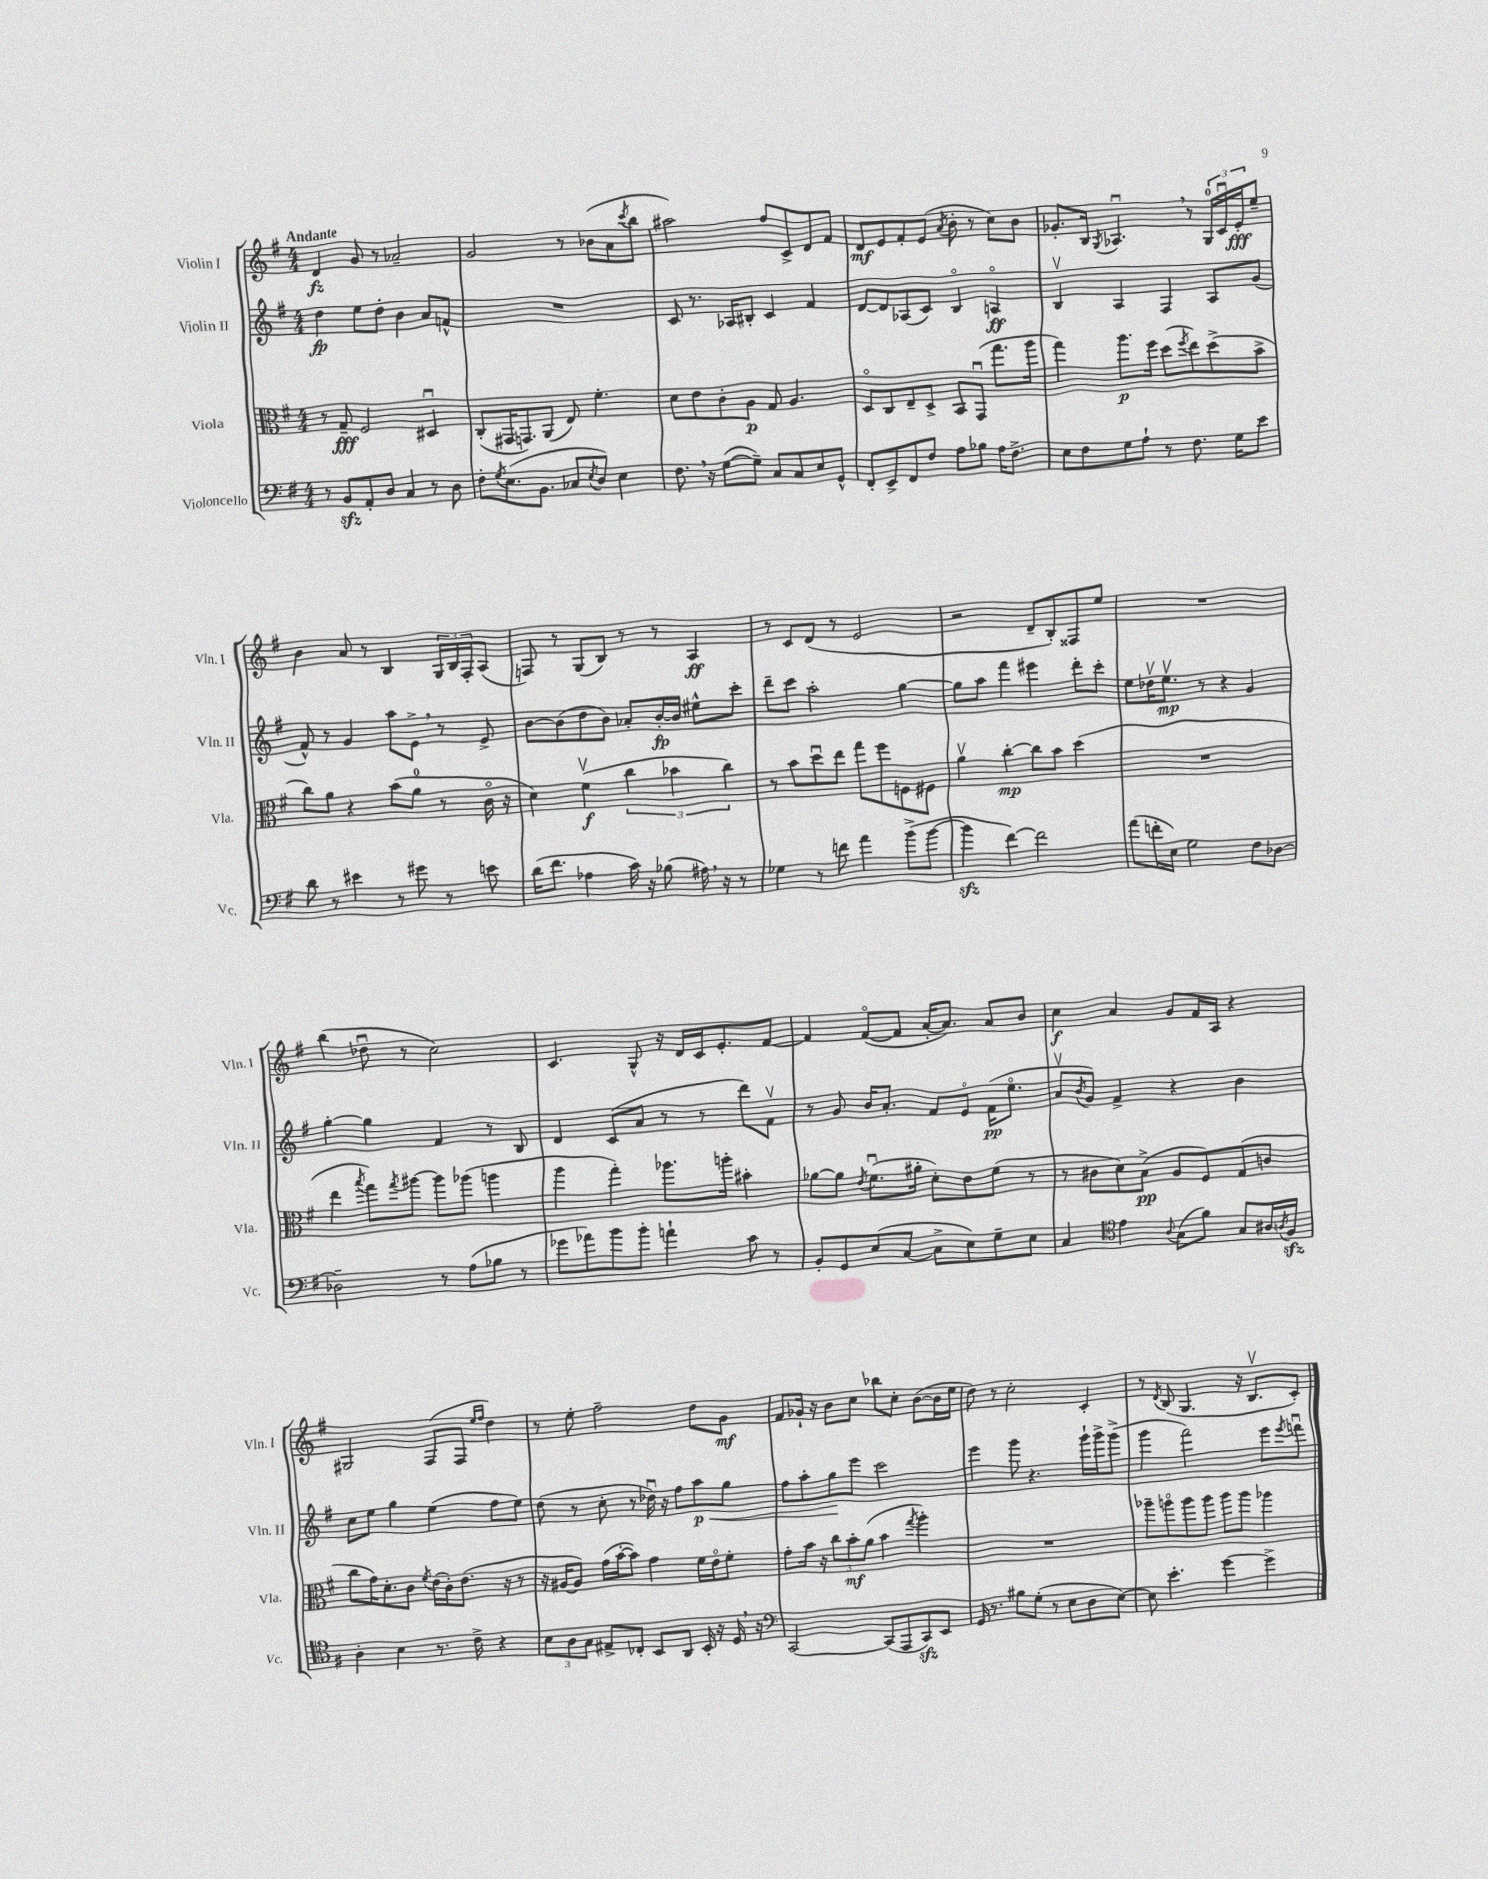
<<
\new StaffGroup <<
\new Staff = "s0" \with { instrumentName = "Violin I" shortInstrumentName = "Vln. I" } {
    \clef treble \key g \major \numericTimeSignature \time 4/4 \tempo "Andante"
    d'4\fz g'8 r8 aes'2-- |
    g'2 r8 bes'8( a'8 \acciaccatura { c'''8 } b''8 |
    ais''2) fis''8 c'8-> d'8 fis'8 |
    d'8\mf e'8 fis'8-. e'8( \acciaccatura { a'8 } b'8-. r8 c''8) b'8 |
    ges'8.-. b16 \acciaccatura { g8 } aes4.\downbow \breathe r8 \tuplet 3/2 { g16-0 c'16\downbow e'16-.\fff } e''8-- |
    b'4 a'8 r8 b4 \tuplet 3/2 { g16 b16 fis16-. } a8( |
    f8) r8 g8( b8) r8 r8 a4\ff |
    r8 c'8 d'8( r8 e'2 |
    r2 d'8-- b8-.) fisis8 e''8 |
    R1 |
    b''4( des''8\downbow r8 c''2) |
    c'4. g8-^ r16 d'16 c'16 e'8.-. fis'8~ |
    fis'4 fis'8~\flageolet( fis'8 a'16~-. a'8.) a'8 b'8 |
    c''4\f a'4 g'8 fis'16 a16 r4 |
    gis2 fis8( fis8 \grace { e''16 fis''16 } d''4) |
    r8 e''8-. fis''2-- d''8 g'8\mf |
    fis'8 ges'16-! r16 b'8 c''8 bes''8 c''8-. b'8~( b'16 e''16 |
    d''8) r8 c''2-. c'4-. |
    r8 \acciaccatura { d'8 } b8( g4. r16 b8.\upbow c'8-.) \bar "|." |
}
\new Staff = "s1" \with { instrumentName = "Violin II" shortInstrumentName = "Vln. II" } {
    \clef treble \key g \major \numericTimeSignature \time 4/4
    d''4\fp e''8 d''8-. b'4 a'8 f'8-^ |
    R1 |
    c'8 r8. aes16 bis8-. c'4 fis'4 |
    d'8~ d'8 aes8( c'8) b4\flageolet a4\flageolet\ff |
    b4\upbow a4 fis4 a8 g'8( |
    fis'8-^) r8 g'4 a''8 e'8-> \breathe r8 e'8-> |
    b'8~ b'8( d''8 b'8) aes'8-. b'16~-.\fp b'16 eis''8-^ c'''8-. |
    d'''8-- c'''8 a''2-. g''4~ |
    g''8 a''8 fis'''4 eis'''4 d'''8-. c'''8-. |
    e''8 des''16\upbow e''8.\upbow\mp r8 r4 g'4 |
    g''4~-. g''4 fis'4 r8 b8 |
    d'4 c'8( a'8 r8 r8 d'''8) fis'8\upbow |
    r8 g'8 b'16 a'8.-. fis'8 e'8\flageolet fis'16\pp( e''8.\flageolet |
    a'8\upbow \acciaccatura { b'8 } g'8) fis'4-> r4 b'4 |
    c''8 e''8 g''4 e''4( fis''8 e''8) |
    d''8( r8 c''8-. r8 des''16\downbow) r16 fis''8 a''8\p\< g''8 |
    fis''8 a''8-. g''8\! e'''8 c'''2 |
    e'''4 g'''8 r4. g'''16-! g'''16-> g'''8->( |
    g'''4 fis'''2) e'''8 \acciaccatura { e'''8 } f'''8\downbow \bar "|." |
}
\new Staff = "s2" \with { instrumentName = "Viola" shortInstrumentName = "Vla." } {
    \clef alto \key g \major \numericTimeSignature \time 4/4
    r8 g8--\fff fis2 dis4\downbow |
    c8-.( gis,16 g,8.) a,8( e8) fis'4.-. |
    d'8 e'8 c'8-. a8\p g8 a4. |
    d8\flageolet c8 e8-- d8-> b,8 g,8\downbow( g''8. a''16 |
    g''4) a''8.\p fis''16 d''8( \acciaccatura { fis''8 } e''8) d''8->( b'8-> |
    c''8) a'8 r4 b'8( a'8-0 r8 c'16\flageolet r16 |
    d'4) fis'4\upbow\f( \tuplet 3/2 { c''4 bes'4 c''4) } |
    r8 b'8 d''8\downbow e''8 g''8 fis''8 f8 fis8 |
    a'4\upbow c''4~-.\mp c''8 b'8 d''4( |
    R1 |
    e''4 \acciaccatura { b''8 } g''8) \acciaccatura { g''8 } ais''8~ ais''8 aes''8( a''4 |
    a''4 g''4-.) aes''8. a''16-. bis'4-. |
    aes'8~ aes'8 \acciaccatura { e'8 } fis'8.\downbow( ais'16-. d'8-.) e'8 fis'8( r8 |
    r8 cis'8 d'8) b8->\pp( a8 fis8) g8( c'8 |
    c''8 g'16) d'8.-. c'8 \acciaccatura { fis'8 } e'16( c'16-.) e'8.( r16 r8 |
    r16 ais16~ ais8) g'16( b'16~-. b'8) g'4 fis'16 e'16\flageolet fis'8-. |
    g'8-. b'16 r16 \tuplet 3/2 { c''8 b'8-.\mf a'8( } b'4 \acciaccatura { g''8 } a''4-.) |
    R1 |
    aes''8-- a''8\flageolet a''8 a''8 a''8 a''8 aes''4 \bar "|." |
}
\new Staff = "s3" \with { instrumentName = "Violoncello" shortInstrumentName = "Vc." } {
    \clef bass \key g \major \numericTimeSignature \time 4/4
    r8 b,8\sfz a,8-. d8 c4 r8 d8 |
    fis8-. \acciaccatura { g8 } e8.( b,8. ces8 \acciaccatura { e8 } d8) e4 |
    fis8. \breathe r16 g8~( g8--) c8 c8 e8 g,8-^ |
    fis,8-. e,8-> fis,8 fis8 a8 bes8 a16 fis8.-> |
    e8 fis8 g8 a8-! r8 fis8. g16 e'8 |
    d'8 r8 eis'4 r8 gis'8 r8 e'8 |
    d'16( fis'8. aes4 c'16) r16 bes8( ais16) \breathe r16 r8 |
    ges4 r8 f'8 a'4 b'8->( b'8~ |
    b'4\sfz fis'4~) fis'2 |
    a'8( f'16-. e16) g2 fis8 des8~ |
    des2-- r8 a8( bes8 r8 |
    ges'8 aes'8) b'8 b'8-. a'4-! c'8 r8 |
    b,8-. g,8 e8( c8~ c8-> e8) g8-- e8 |
    c4 \clef tenor e'4 \appoggiatura { a8 } g8( fis'8) g8 ais16 \acciaccatura { a8 } fis16\sfz |
    a4-. b4 r8. c'16-> r4 |
    \tuplet 3/2 { b8 a8 g8 } eis8-> ces8-. b,8 a,8 b,16-. r16 d16 \breathe r16 |
    \clef bass c,2~ c,8( a,,8 c,8\sfz) e,8 |
    g,16 r8. bis8 g8-.( r8 e8 d8 e8~) |
    e8 e'4.-. g'4~ g'4-> \bar "|." |
}
>>
>>
\layout { \context { \Score \remove "Bar_number_engraver" } }
